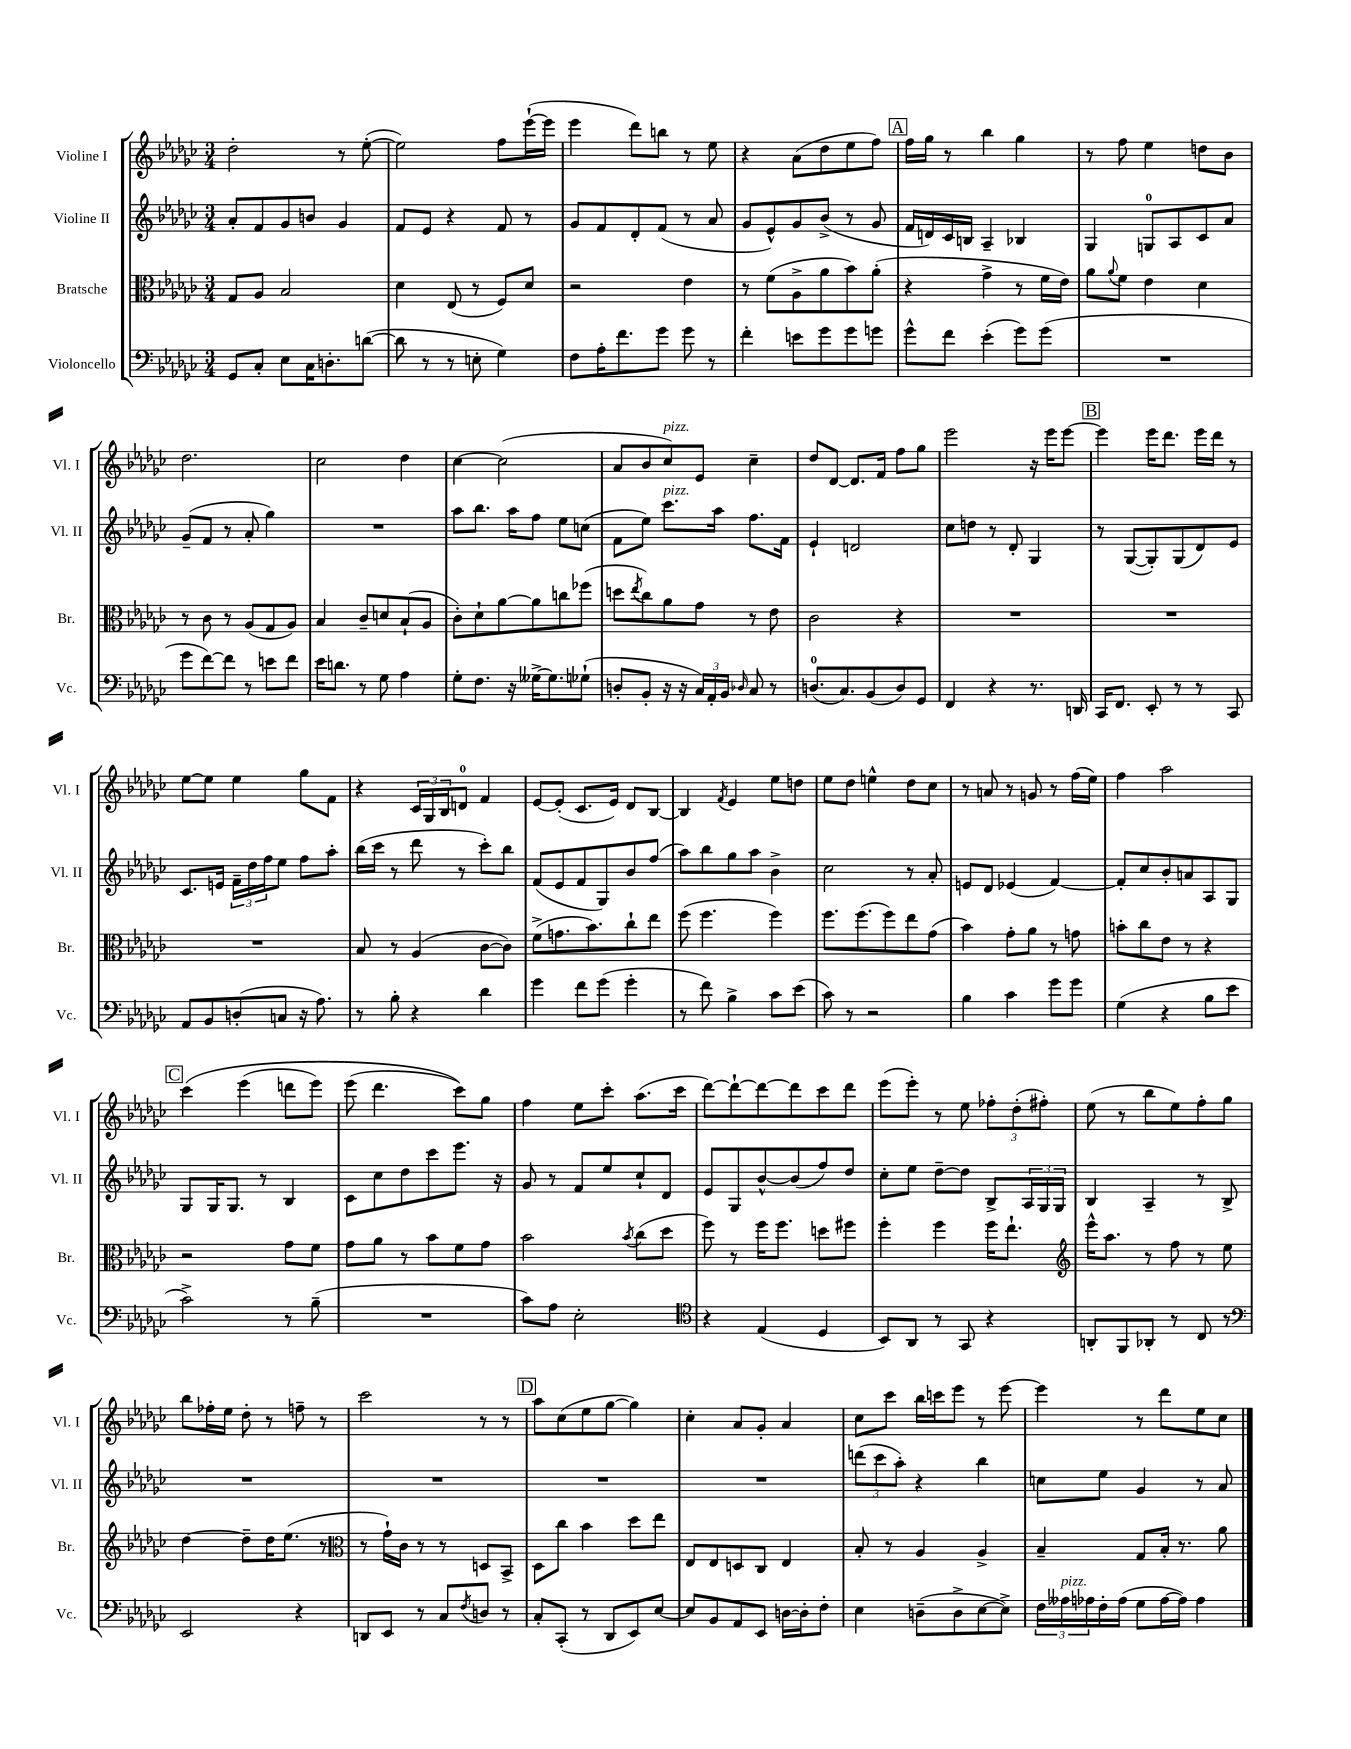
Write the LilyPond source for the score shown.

<<
\new StaffGroup <<
\new Staff = "s0" \with { instrumentName = "Violine I" shortInstrumentName = "Vl. I" } {
    \clef treble \key ges \major \numericTimeSignature \time 3/4
    des''2-. r8 ees''8~-.( |
    ees''2) f''8 ees'''16~-!( ees'''16 |
    ees'''4 des'''8) b''8 r8 ees''8 |
    r4 aes'8( des''8 ees''8 f''8) |
    \mark \markup { \box "A" } f''16 ges''16 r8 bes''4 ges''4 |
    r8 f''8 ees''4 d''8 bes'8 |
    des''2. |
    ces''2 des''4 |
    ces''4~ ces''2( |
    aes'8 bes'8 ces''8^\markup { \italic "pizz." }) ees'8 ces''4-- |
    des''8 des'8~ des'8. f'16 f''8 ges''8 |
    ees'''2 r16 ees'''16 ees'''8~ |
    \mark \markup { \box "B" } ees'''4 ees'''16 des'''8. ees'''16 des'''16 r8 |
    ees''8~ ees''8 ees''4 ges''8 f'8 |
    r4 \tuplet 3/2 { ces'16 ges16 bes16 } d'8-0 f'4 |
    ees'8~ ees'8-.( ces'8. ees'16) des'8 bes8~ |
    bes4 \acciaccatura { f'8 } ees'4 ees''8 d''8 |
    ees''8 des''8 e''4-^ des''8 ces''8 |
    r8 a'8 r8 g'8 r8 f''16( ees''16) |
    f''4 aes''2 |
    \mark \markup { \box "C" } ces'''4\( ees'''4( d'''8 ees'''8) |
    ees'''8( des'''4. ces'''8)\) ges''8 |
    f''4 ees''8 ces'''8-. aes''8.( ces'''16 |
    des'''8~) des'''8~-! des'''8~ des'''8 ces'''8 des'''8 |
    ees'''8( ees'''8-.) r8 ees''8 \tuplet 3/2 { fes''8-. des''8-.( fis''8-.) } |
    ees''8( r8 bes''8 ees''8) f''8-. ges''8 |
    bes''8 fes''16-. ees''16 des''8-. r8 f''8-- r8 |
    ces'''2 r8 r8 |
    \mark \markup { \box "D" } aes''8 ces''8( ees''8 ges''8~ ges''4) |
    ces''4-. aes'8 ges'8-. aes'4 |
    ces''8 ces'''8 bes''16 c'''16 ees'''8 r8 ees'''8~ |
    ees'''4 r8 des'''8 ees''8 ces''8 \bar "|." |
}
\new Staff = "s1" \with { instrumentName = "Violine II" shortInstrumentName = "Vl. II" } {
    \clef treble \key ges \major \numericTimeSignature \time 3/4
    aes'8-. f'8 ges'8 b'8 ges'4 |
    f'8 ees'8 r4 f'8 r8 |
    ges'8 f'8 des'8-. f'8( r8 aes'8 |
    ges'8 ees'8-^) ges'8 bes'8->( r8 ges'8 |
    \mark \markup { \box "A" } f'16 d'16) ces'16 b16 aes4-- bes4 |
    ges4 g8-0 aes8 ces'8 aes'8 |
    ges'8--( f'8 r8 aes'8-. ges''4) |
    R2. |
    aes''8 bes''8. aes''16 f''8 ees''8 c''8( |
    f'8 ees''8) ces'''8.^\markup { \italic "pizz." } aes''16 f''8. f'16 |
    ees'4-! d'2 |
    ces''8 d''8 r8 des'8-. ges4 |
    \mark \markup { \box "B" } r8 ges8~( ges8-.) ges8( des'8) ees'8 |
    ces'8. e'16 \tuplet 3/2 { f'16-- des''16 f''16 } ees''8 f''8 aes''8-. |
    bes''16( ces'''16 r8 des'''8 r8 ces'''8-.) bes''8 |
    f'8( ees'8 f'8 ges8) bes'8 f''8( |
    aes''8) bes''8 ges''8 aes''8 bes'4-> |
    ces''2 r8 aes'8-. |
    e'8 des'8 ees'4( f'4~) |
    f'8-. ces''8 bes'8-. a'8 aes8 ges8 |
    \mark \markup { \box "C" } ges8 ges16 ges8. r8 bes4 |
    ces'8 ces''8 des''8 ces'''8 ees'''8. r16 |
    ges'8 r8 f'8 ees''8 ces''8-! des'8 |
    ees'8 ges8 bes'8~-^ bes'8( f''8) des''8 |
    ces''8-. ees''8 des''8~-- des''8 bes8-> \tuplet 3/2 { aes16 ges16 ges16 } |
    bes4 aes4-- r8 bes8-> |
    R2. |
    R2. |
    \mark \markup { \box "D" } R2. |
    R2. |
    \tuplet 3/2 { d'''8( ces'''8 aes''8-.) } r4 bes''4 |
    c''8 ees''8 ges'4 r8 aes'8 \bar "|." |
}
\new Staff = "s2" \with { instrumentName = "Bratsche" shortInstrumentName = "Br." } {
    \clef alto \key ges \major \numericTimeSignature \time 3/4
    ges8 aes8 bes2 |
    des'4 ees8( r8 f8) des'8 |
    r2 ees'4 |
    r8 f'8( aes8-> aes'8 bes'8) aes'8-.( |
    \mark \markup { \box "A" } r4 ges'4-> r8 f'16 ees'16) |
    aes'8 \appoggiatura { aes'8 } f'8 ees'4 des'4 |
    r8 ces'8 r8 aes8( ges8 aes8) |
    bes4 ces'8-- d'8 bes8-!( aes8 |
    ces'8-.) des'8-! aes'8~ aes'8 c''8 fes''8( |
    d''8 \acciaccatura { ees''8 } ces''8) aes'8 ges'8 r8 ees'8 |
    ces'2 r4 |
    R2. |
    \mark \markup { \box "B" } R2. |
    R2. |
    bes8 r8 aes4( ces'8~ ces'8) |
    f'8->( g'8. bes'8.) ces''8-! ees''8 |
    f''8( f''4. f''4) |
    f''8. f''8.( f''8) ees''8 ges'8( |
    bes'4) ges'8-. aes'8 r8 g'8 |
    b'8-. ces''8 ees'8 r8 r4 |
    \mark \markup { \box "C" } r2 ges'8 f'8 |
    ges'8 aes'8 r8 bes'8 f'8 ges'8 |
    bes'2 \acciaccatura { bes'8 } ces''8( des''8 |
    f''8) r8 f''16 f''8. d''8 fis''8 |
    f''4-. f''4 f''16 ees''8.-! |
    \clef treble ees'''16-^ aes''8. r8 f''8 r8 ees''8 |
    des''4~ des''8-- des''16 ees''8.( r8 |
    \clef alto r8 ges'16-!) ces'16 r8 r8 d8 bes,8-> |
    \mark \markup { \box "D" } des8 ces''8 bes'4 des''8 ees''8 |
    ees8 ees8 d8 ces8 ees4 |
    bes8-. r8 aes4 aes4-> |
    bes4-- ges8 bes16-. r8. aes'8 \bar "|." |
}
\new Staff = "s3" \with { instrumentName = "Violoncello" shortInstrumentName = "Vc." } {
    \clef bass \key ges \major \numericTimeSignature \time 3/4
    ges,8 ces8-. ees8 ces16 d8.-. d'8~( |
    d'8 r8 r8 e8-. ges4) |
    f8 aes16-. f'8. ges'8 ges'8 r8 |
    f'4-. e'8 ges'8 ges'8 g'8 |
    \mark \markup { \box "A" } ges'8-^ f'8 ees'4-.( ges'8) ges'8( |
    R2. |
    ges'8 f'8~) f'8 r8 e'8 f'8 |
    ees'16 d'8. r8 ges8 aes4 |
    ges8-. f8. r16 geses16~-> geses8. ges8-!( |
    d8-. bes,8-. r16 r16 \tuplet 3/2 { ces16) aes,16-. bes,16 } \grace { des16 } ces8 r8 |
    d8.-0( ces8.) bes,8( d8) ges,8 |
    f,4 r4 r8. d,16 |
    \mark \markup { \box "B" } ces,16 f,8. ees,8-. r8 r8 ces,8 |
    aes,8 bes,8 d8-.( c8 r16 aes8.) |
    r8 bes8-. r4 des'4 |
    ges'4 f'8 ges'8( ges'4-. |
    r8 f'8) bes4-> ces'8 ees'8( |
    ces'8) r8 r2 |
    bes4 ces'4 ges'8 ges'8 |
    ges4( r4 bes8 ees'8 |
    \mark \markup { \box "C" } ces'2->) r8 bes8--( |
    R2. |
    ces'8) aes8 ees2-. |
    \clef tenor r4 ees4( des4 |
    bes,8) aes,8 r8 ges,8 r4 |
    a,8-. f,8 aes,8-. r8 ces8 r8 |
    \clef bass ees,2 r4 |
    d,8 ees,8 r8 ces8 \acciaccatura { f8 } d8 r8 |
    \mark \markup { \box "D" } ces8-. ces,8-.( r8 des,8 ees,8) ees8~ |
    ees8 bes,8 aes,8 ees,8 d16~ d16-. f8-. |
    ees4 d8--( d8-> ees8~ ees8->) |
    \tuplet 3/2 { f16 aeses16^\markup { \italic "pizz." } aes16 } f16-. aes16( ges8 aes16~ aes16) aes4 \bar "|." |
}
>>
>>
\layout { \context { \Score \remove "Bar_number_engraver" } }
